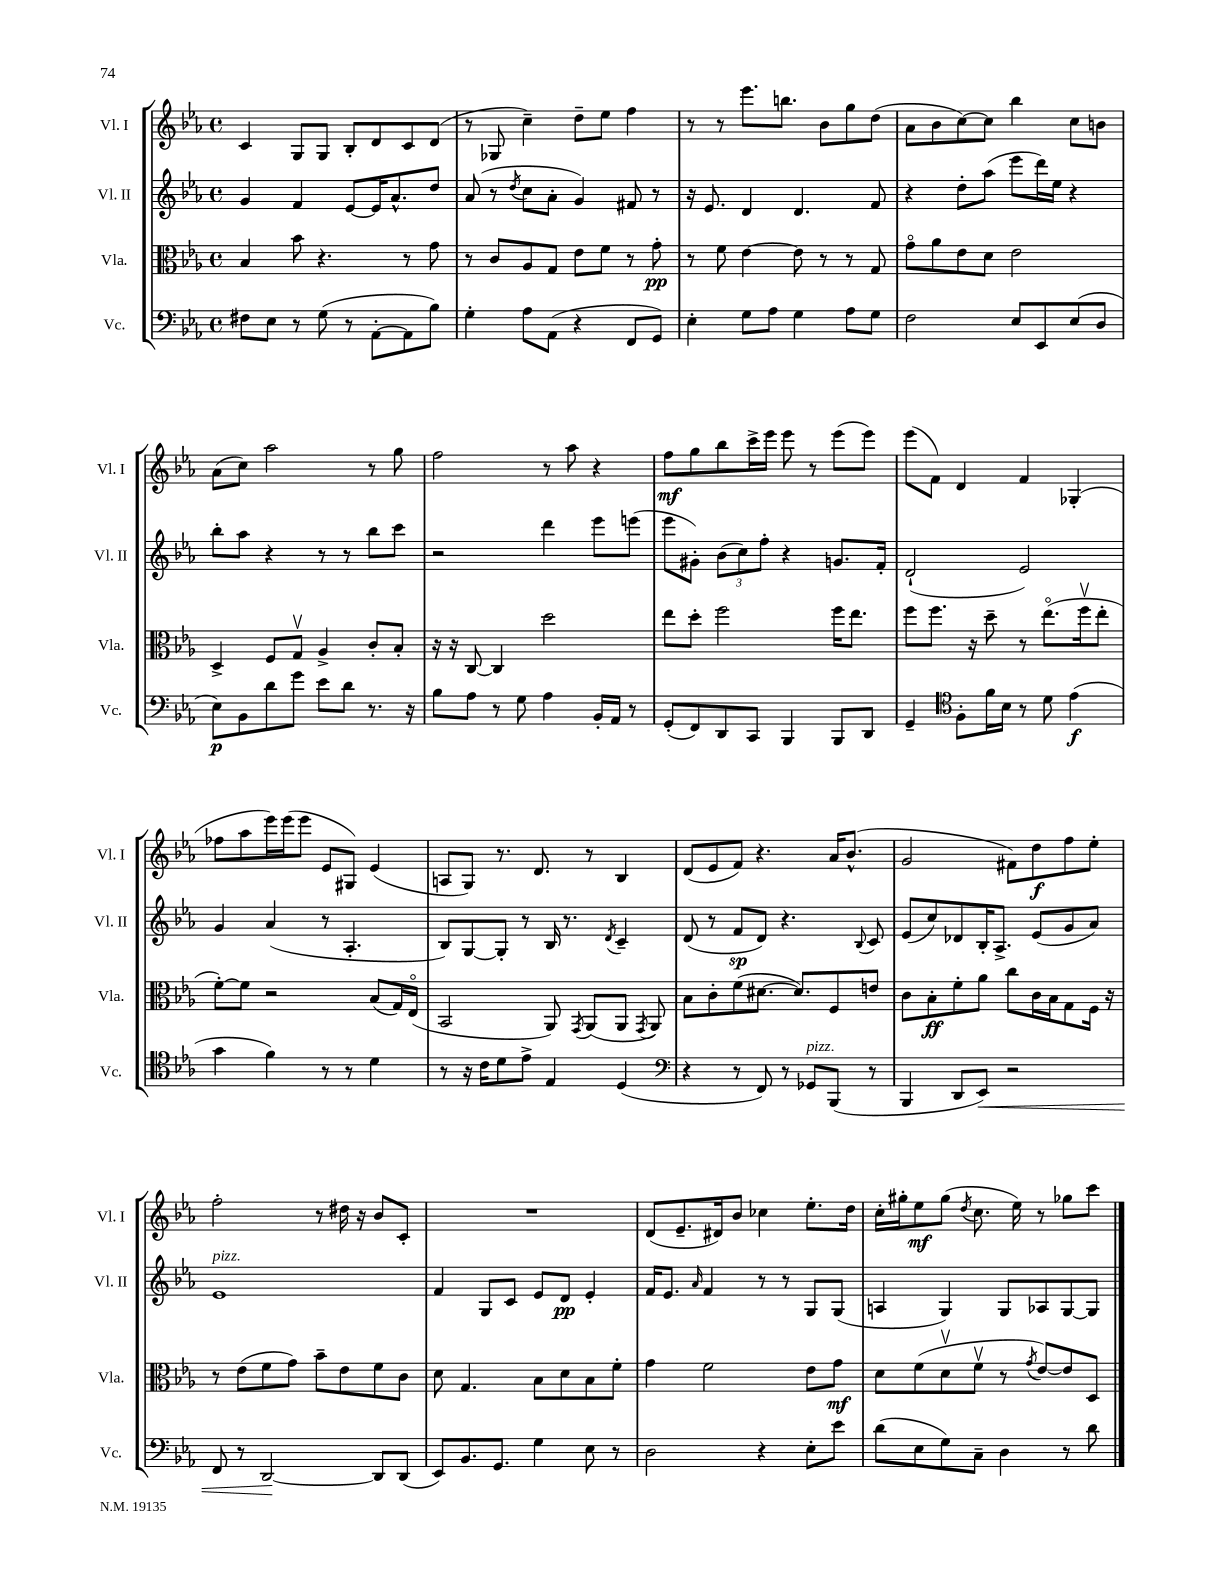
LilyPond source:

<<
\new StaffGroup <<
\new Staff = "s0" \with { instrumentName = "Vl. I" shortInstrumentName = "Vl. I" } {
    \clef treble \key ees \major \defaultTimeSignature \time 4/4
    \autoBeamOff c'4 g8[ g8] bes8[-. d'8 c'8 d'8]( |
    r8 ges8 c''4--) d''8[-- ees''8] f''4 |
    r8 r8 ees'''8.[ b''8.] bes'8[ g''8 d''8]( |
    aes'8[ bes'8 c''8~) c''8] bes''4 c''8[ b'8] |
    aes'8[( c''8]) aes''2 r8 g''8 |
    f''2 r8 aes''8 r4 |
    f''8[\mf g''8 bes''8 c'''16-> ees'''16] ees'''8 r8 ees'''8[( ees'''8]) |
    ees'''8[( f'8]) d'4 f'4 ges4-.( |
    fes''8[ aes''8 ees'''16) ees'''16( ees'''8] ees'8[ gis8]) ees'4( |
    a8[ g8]) r8. d'8. r8 bes4 |
    d'8[( ees'8 f'8]) r4. aes'16[ bes'8.]-^( |
    g'2 fis'8[) d''8\f f''8 ees''8]-. |
    f''2-. r8 dis''16 r16 bes'8[ c'8]-. |
    R1 |
    d'8[( ees'8.-- dis'16) bes'8] ces''4 ees''8.[-. d''16] |
    c''16[-. gis''16-. ees''8\mf gis''8]( \acciaccatura { d''8 } c''8. ees''16) r8 ges''8[ c'''8] \bar "|." |
}
\new Staff = "s1" \with { instrumentName = "Vl. II" shortInstrumentName = "Vl. II" } {
    \clef treble \key ees \major \defaultTimeSignature \time 4/4
    \autoBeamOff g'4 f'4 ees'8[~ ees'16 aes'8.-^ d''8] |
    aes'8( r8 \acciaccatura { d''8 } c''8[ aes'8]-. g'4) fis'8 r8 |
    r16 ees'8. d'4 d'4. f'8 |
    r4 d''8[-. aes''8]( ees'''8[ d'''16) ees''16] r4 |
    bes''8[-. aes''8] r4 r8 r8 bes''8[ c'''8] |
    r2 d'''4 ees'''8[ e'''8]( |
    ees'''8[ gis'8]-.) \tuplet 3/2 { bes'8[( c''8) f''8]-. } r4 g'8.[ f'16]-. |
    d'2-!( ees'2) |
    g'4 aes'4( r8 aes4.-. |
    bes8[) g8~ g8]-. r8 bes16 r8. \acciaccatura { d'8 } c'4-- |
    d'8( r8 f'8[\sp d'8]) r4. \appoggiatura { bes8 } c'8 |
    ees'8[( c''8) des'8 bes16-. aes8.]-> ees'8[( g'8 aes'8]) |
    ees'1^\markup { \italic "pizz." } |
    f'4 g8[ c'8] ees'8[ d'8]\pp ees'4-. |
    f'16[ ees'8.] \grace { aes'16 } f'4 r8 r8 g8[ g8]( |
    a4 g4) g8[ aes8 g8~ g8] \bar "|." |
}
\new Staff = "s2" \with { instrumentName = "Vla." shortInstrumentName = "Vla." } {
    \clef alto \key ees \major \defaultTimeSignature \time 4/4
    \autoBeamOff bes4 bes'8 r4. r8 g'8 |
    r8 c'8[ aes8 g8] ees'8[ f'8] r8 g'8-.\pp |
    r8 f'8 ees'4~ ees'8 r8 r8 g8 |
    g'8[\flageolet aes'8 ees'8 d'8] ees'2 |
    d4-> f8[ g8]\upbow aes4-> c'8[-. bes8]-. |
    r16 r16 c8~ c4 d''2 |
    ees''8[ d''8]-. f''2 f''16[ ees''8.] |
    f''8[ f''8.] r16 d''8-- r8 ees''8.[\flageolet( f''16\upbow ees''8]-. |
    f'8[~-.) f'8] r2 bes8[( g16) ees16]\flageolet( |
    bes,2 aes,8) \acciaccatura { g,8 } aes,8[( aes,8] \acciaccatura { g,8 } aes,8) |
    bes8[ c'8-. f'8( dis'8.]~ dis'8.[) f8 e'8] |
    c'8[ bes8-.\ff f'8-. aes'8] c''8[ c'16 bes16 g8 f16] r16 |
    r8 ees'8[( f'8 g'8]) bes'8[-- ees'8 f'8 c'8] |
    d'8 g4. bes8[ d'8 bes8 f'8]-. |
    g'4 f'2 ees'8[ g'8]\mf |
    d'8[ f'8( d'8\upbow f'8]\upbow r8 \acciaccatura { g'8 } ees'8[~) ees'8 d8] \bar "|." |
}
\new Staff = "s3" \with { instrumentName = "Vc." shortInstrumentName = "Vc." } {
    \clef bass \key ees \major \defaultTimeSignature \time 4/4
    \autoBeamOff fis8[ ees8] r8 g8( r8 aes,8[~-. aes,8 bes8]) |
    g4-. aes8[ aes,8]( r4 f,8[ g,8]) |
    ees4-. g8[ aes8] g4 aes8[ g8] |
    f2 ees8[ ees,8 ees8( d8] |
    ees8[\p) bes,8 d'8 g'8] ees'8[ d'8] r8. r16 |
    bes8[ aes8] r8 g8 aes4 bes,16[-. aes,16] r8 |
    g,8[-.( f,8) d,8 c,8] bes,,4 bes,,8[ d,8] |
    g,4-- \clef tenor f8[-. f'16 bes16] r8 d'8 ees'4\f( |
    g'4 f'4) r8 r8 d'4 |
    r8 r16 c'16[ d'8 ees'8]-> ees4 d4( |
    \clef bass r4 r8 f,8) r8 ges,8[^\markup { \italic "pizz." } bes,,8]( r8 |
    bes,,4 d,8[ ees,8]\<) r2 |
    f,8 r8 d,2~\! d,8[ d,8]( |
    ees,8[) bes,8. g,8.] g4 ees8 r8 |
    d2 r4 ees8[-. ees'8] |
    d'8[( ees8 g8) c8]-- d4 r8 d'8 \bar "|." |
}
>>
>>
\layout { \context { \Score \remove "Bar_number_engraver" } }
